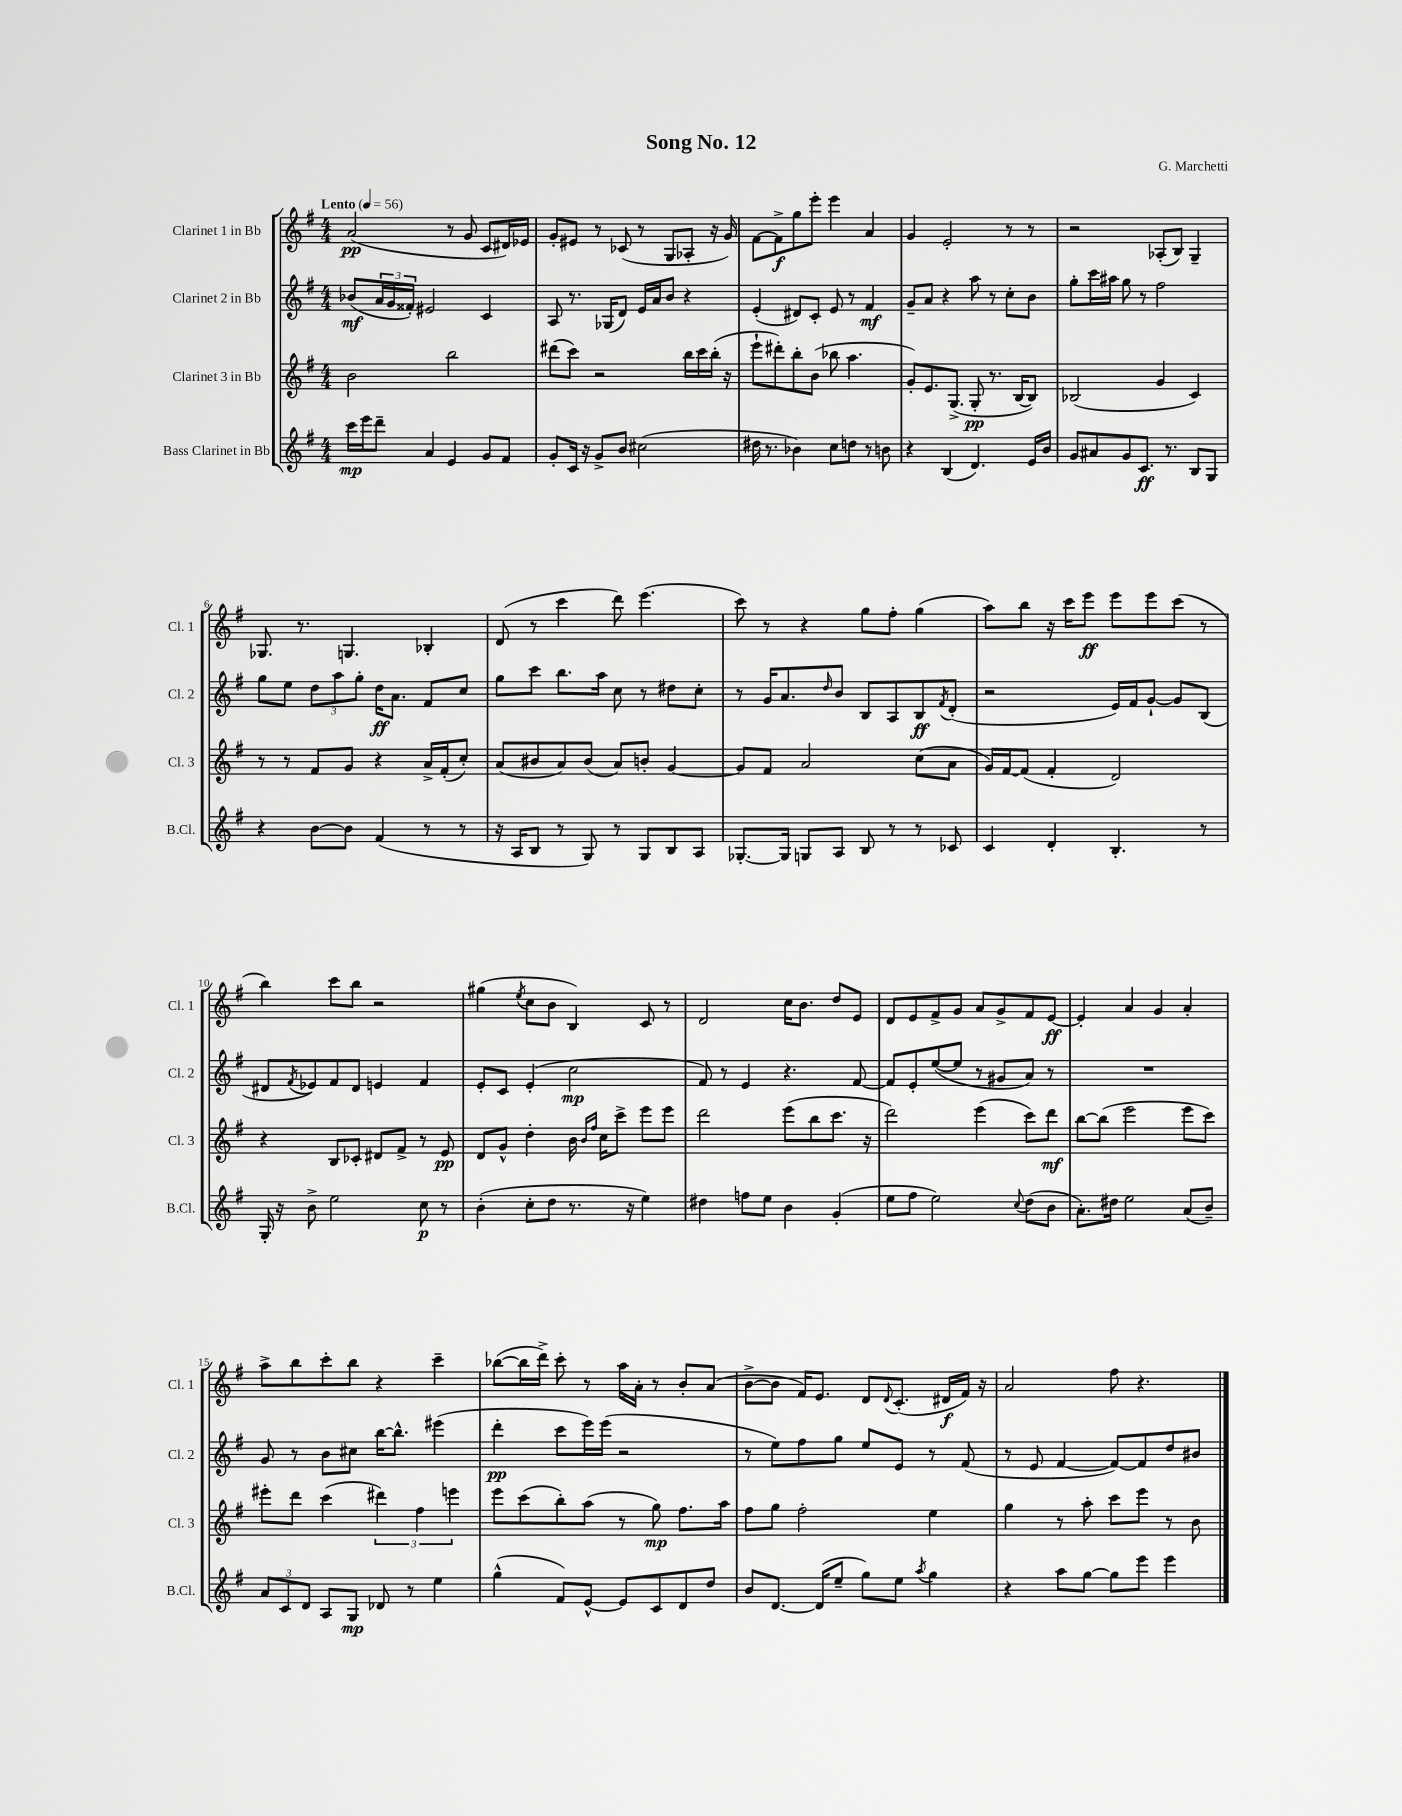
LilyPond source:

\header { title = "Song No. 12" composer = "G. Marchetti" }
<<
\new StaffGroup <<
\new Staff = "s0" \with { instrumentName = "Clarinet 1 in Bb" shortInstrumentName = "Cl. 1" } {
    \clef treble \key g \major \numericTimeSignature \time 4/4 \tempo "Lento" 4 = 56
    a'2\pp( r8 g'8 c'8 dis'16) ees'16 |
    g'8-. eis'8 r8 ces'8( r8 g8 aes8-. r16 g'16) |
    fis'8~ fis'8->\f g''8 e'''8-. e'''4 a'4 |
    g'4 e'2-. r8 r8 |
    r2 aes8-.( b8) g4-- |
    ges8. r8. g4. bes4-. |
    d'8( r8 c'''4 d'''8) e'''4.( |
    c'''8) r8 r4 g''8 fis''8-. g''4( |
    a''8) b''8 r16 c'''16 e'''8\ff e'''8 e'''8 c'''8( r8 |
    b''4) c'''8 b''8 r2 |
    gis''4( \acciaccatura { e''8 } c''8 b'8 b4) c'8 r8 |
    d'2 c''16 b'8. d''8 e'8 |
    d'8 e'8 fis'8-> g'8 a'8 g'8-> fis'8 e'8~\ff |
    e'4-. a'4 g'4 a'4-. |
    a''8-> b''8 c'''8-. b''8 r4 c'''4-- |
    bes''8~( bes''16 d'''16->) c'''8-. r8 a''16 a'16-. r8 b'8-. a'8( |
    b'8~-> b'8 fis'16) e'8. d'8 \appoggiatura { d'8 } c'8.-.( dis'16\f fis'16) r16 |
    a'2 fis''8 r4. \bar "|." |
}
\new Staff = "s1" \with { instrumentName = "Clarinet 2 in Bb" shortInstrumentName = "Cl. 2" } {
    \clef treble \key g \major \numericTimeSignature \time 4/4
    bes'8\mf( \tuplet 3/2 { a'16 g'16 fisis'16-.) } eis'2 c'4 |
    a8 r8. ges16( d'8) e'16 a'16 b'8 r4 |
    e'4-.( dis'8) c'8-. e'8 r8 fis'4\mf |
    g'8-- a'8 r4 a''8 r8 c''8-. b'8 |
    g''8-. c'''16 ais''16 g''8 r8 fis''2 |
    g''8 e''8 \tuplet 3/2 { d''8 a''8 g''8-. } d''16\ff a'8. fis'8 c''8 |
    g''8 c'''8 b''8. a''16 c''8 r8 dis''8 c''8-. |
    r8 g'16 a'8. \grace { d''16 } b'8 b8 a8 b8\ff \acciaccatura { fis'8 } d'8-.( |
    r2 e'16) fis'16 g'8~-! g'8 b8( |
    dis'8 \acciaccatura { fis'8 } ees'8) fis'8 dis'8 e'4 fis'4 |
    e'8-. c'8 e'4-.( c''2\mp |
    fis'8) r8 e'4 r4. fis'8~ |
    fis'8 e'8-. e''8~( e''8 r8 gis'8 a'8) r8 |
    R1 |
    g'8 r8 b'8 cis''8 b''16~ b''8.-^ eis'''4( |
    d'''4-.\pp c'''8 e'''16) e'''16( r2 |
    r8 e''8) fis''8 g''8 e''8 e'8 r8 fis'8( |
    r8 e'8 fis'4~ fis'8~) fis'8 d''8 bis'8 \bar "|." |
}
\new Staff = "s2" \with { instrumentName = "Clarinet 3 in Bb" shortInstrumentName = "Cl. 3" } {
    \clef treble \key g \major \numericTimeSignature \time 4/4
    b'2 b''2 |
    dis'''8( c'''8) r2 b''16 c'''16 b''16-.( r16 |
    e'''8-! dis'''8-.) b''8-. b'8( bes''8 a''4. |
    g'8-.) e'8. g8.->( g8-.\pp r8. b16~ b8) |
    bes2( g'4 c'4) |
    r8 r8 fis'8 g'8 r4 a'16-> fis'16-.( c''8-.) |
    a'8( bis'8 a'8) bis'8( a'8) b'8-. g'4~ |
    g'8 fis'8 a'2 c''8( a'8 |
    g'16) fis'16~ fis'8( fis'4-. d'2) |
    r4 b8 ces'8-. dis'8 fis'8-> r8 e'8\pp |
    d'8 g'8-^ d''4-. b'16 \grace { b'16 fis''16 } c''16 c'''8-> e'''8 e'''8 |
    d'''2 e'''8( b''8 c'''8. r16 |
    d'''2) e'''4( c'''8) d'''8\mf |
    b''8~ b''8( e'''2 e'''8 c'''8) |
    eis'''8-. d'''8 c'''4( \tuplet 3/2 { dis'''4) fis''4 e'''4 } |
    e'''8 c'''8( b''8-.) a''8( r8 g''8\mp) fis''8. a''16 |
    fis''8 g''8 fis''2-. e''4 |
    g''4 r8 a''8-. c'''8 e'''8 r8 b'8 \bar "|." |
}
\new Staff = "s3" \with { instrumentName = "Bass Clarinet in Bb" shortInstrumentName = "B.Cl." } {
    \clef treble \key g \major \numericTimeSignature \time 4/4
    c'''16\mp e'''16 d'''8-- a'4 e'4 g'8 fis'8 |
    g'8-. c'16 r16 g'8-> b'8 cis''2( |
    dis''16 r8. bes'4) c''8 d''8 r8 b'8 |
    r4 b4( d'4.) e'16 b'16 |
    g'8 ais'8 g'8 c'8.\ff r8. b8 g8 |
    r4 b'8~ b'8 fis'4( r8 r8 |
    r16 a16 b8 r8 g8) r8 g8 b8 a8 |
    ges8.~-. ges16 g8 a8 b8 r8 r8 ces'8 |
    c'4 d'4-. b4.-. r8 |
    g16-. r16 b'8-> e''2 c''8\p r8 |
    b'4-.( c''8-. d''8 r8. r16 e''4) |
    dis''4 f''8 e''8 b'4 g'4-.( |
    e''8 fis''8 e''2) \appoggiatura { c''8 } d''8( b'8 |
    a'8.-.) dis''16 e''2 a'8( b'8--) |
    \tuplet 3/2 { a'8 c'8 d'8 } a8 g8\mp des'8 r8 e''4 |
    g''4-^( fis'8) e'8~-^ e'8 c'8 d'8 d''8 |
    b'8 d'8.~ d'16( e''8-- g''8) e''8 \acciaccatura { a''8 } g''4 |
    r4 a''8 g''8~ g''8 e'''8 e'''4 \bar "|." |
}
>>
>>
